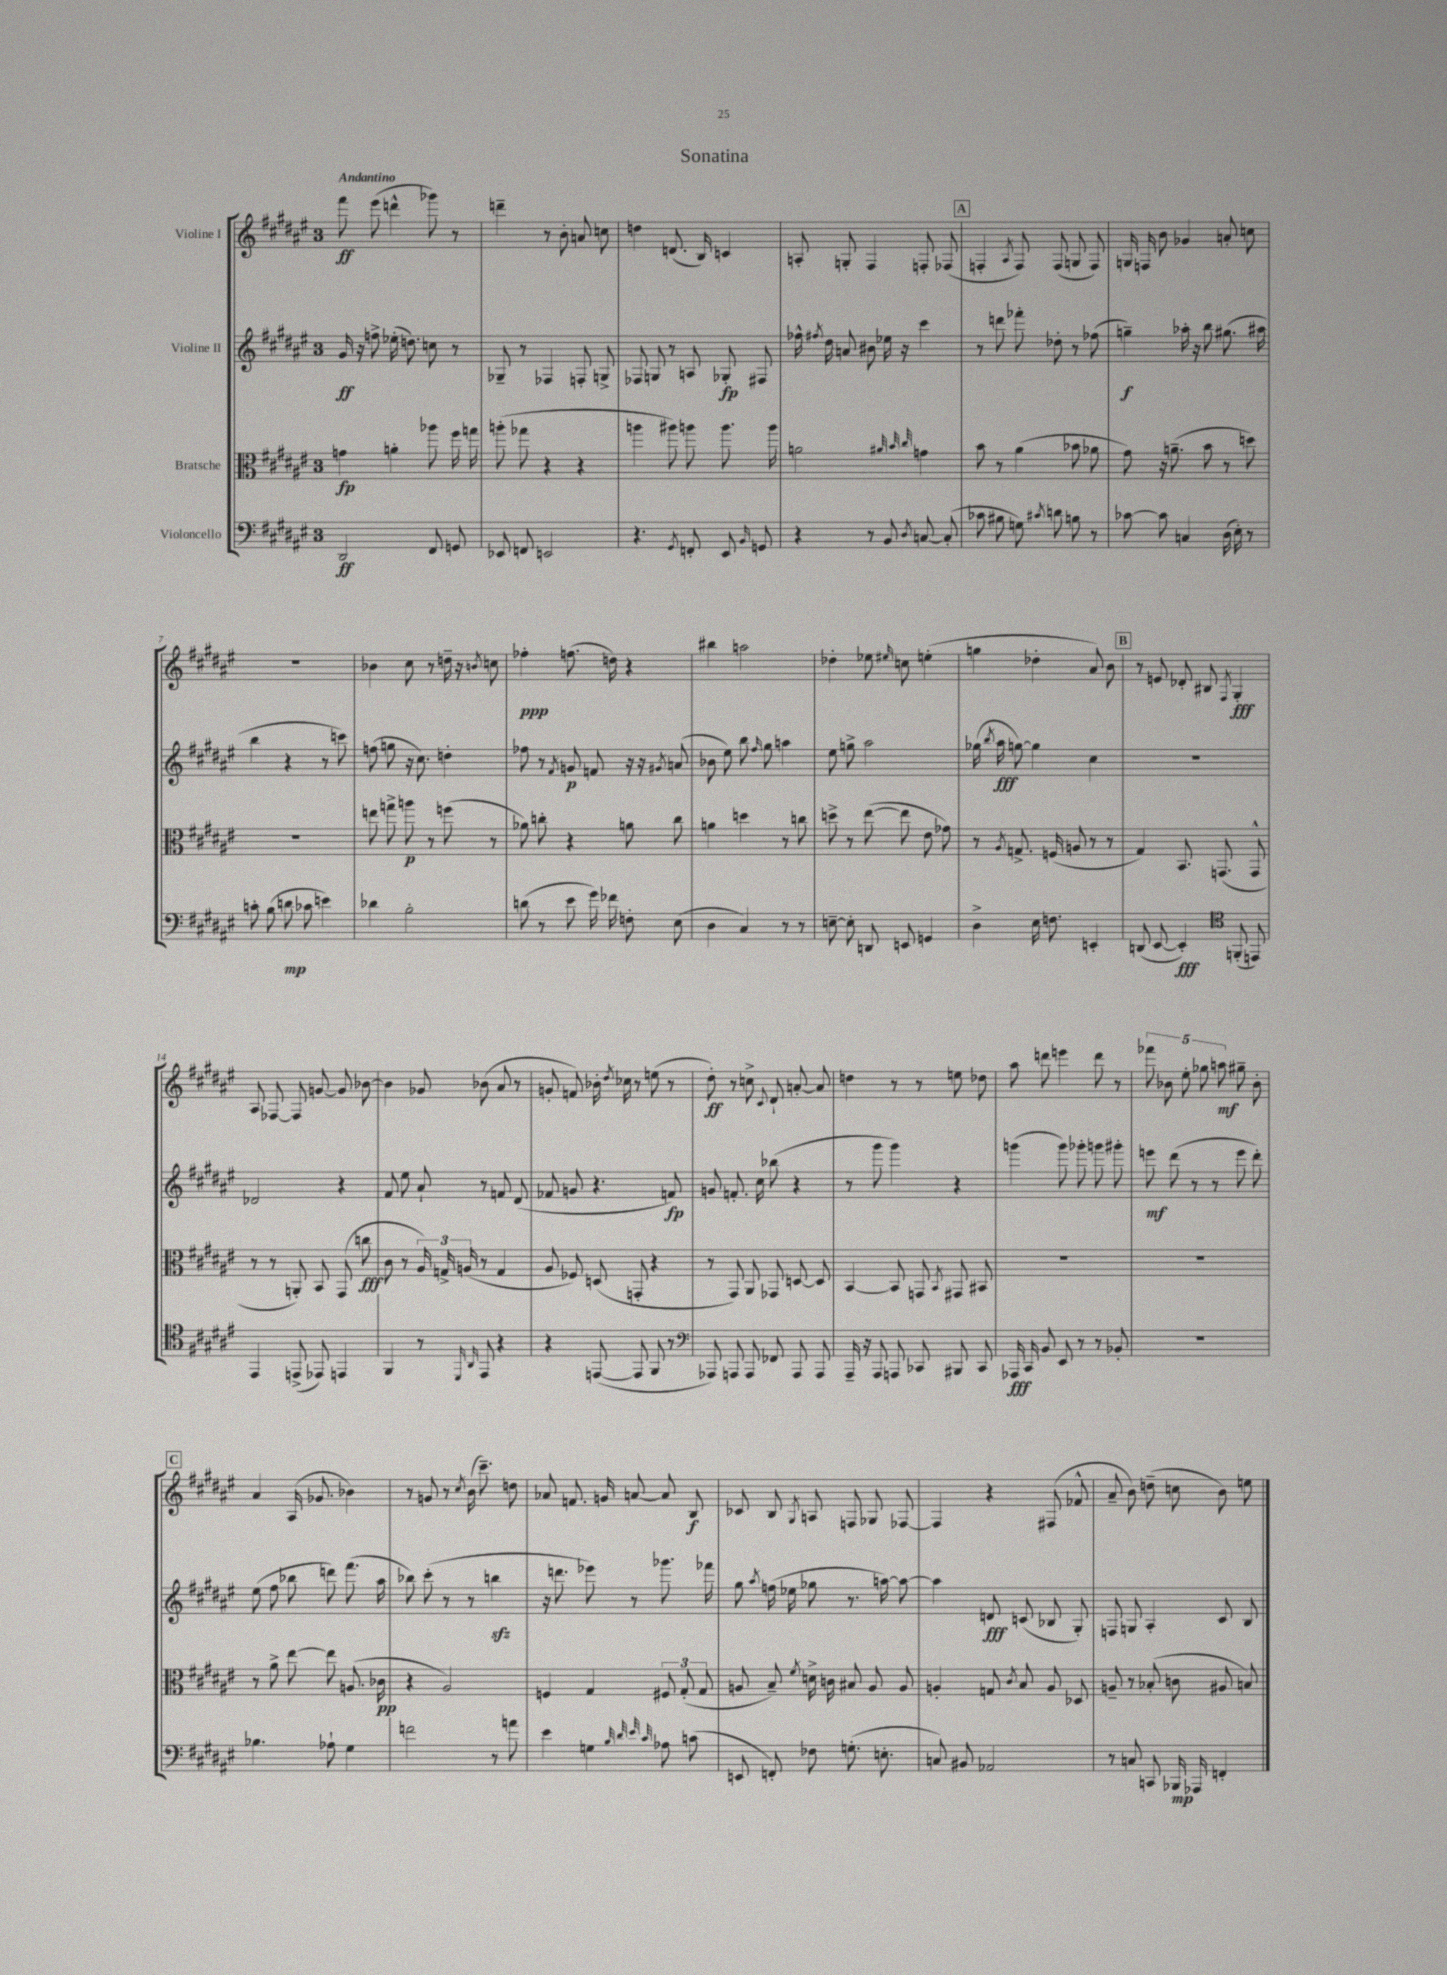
\header { title = "Sonatina" }
<<
\new StaffGroup <<
\new Staff = "s0" \with { instrumentName = "Violine I" } {
    \clef treble \key fis \major \once \override Staff.TimeSignature.style = #'single-digit \time 3/4 \tempo "Andantino"
    \autoBeamOff fis'''8\ff eis'''8( d'''4-^ ges'''8) r8 |
    d'''4-- r8 b'8-. a'8 c''8 |
    d''4 d'8.( b16) c'4 |
    a8-. g8-. fis4 f8-. fes8( |
    \mark \markup { \box "A" } f4-. \acciaccatura { ais8 } f8) f8( g8 f8) |
    g16 f16 b'8 ges'4 a'8-. c''8 |
    R2. |
    bes'4 cis''8 r8 d''16-- r16 \acciaccatura { b'8 } c''8 |
    fes''4-.\ppp f''8.( d''16) r4 |
    bis''4 a''2 |
    des''4-. ees''8 \grace { eis''16 } c''8 e''4-.( |
    g''4 des''4-. ais'8) b'8 |
    \mark \markup { \box "B" } r8 e'8 des'8-. bis8 \acciaccatura { fis8 } gis4-.\fff |
    ais8 fes8~ fes8 g'8~ g'8 bes'8~ |
    bes'4 ges'8 bes'8( ais'8 r8 |
    g'8-. f'8) bes'16-. \acciaccatura { dis''8 } ces''16 r8 e''8( r8 |
    dis''8-.\ff) r8 c''8-> \appoggiatura { cis'8 } dis'8-! a'8~-. a'8 |
    d''4 r8 r8 e''8 des''8 |
    ais''8 d'''8 e'''4 d'''8 r8 |
    \tuplet 5/4 { fes'''8 bes'8 eis''8-. ges''8 a''8\mf } gis''8-- bes'8-. |
    \mark \markup { \box "C" } ais'4 ais16( ges'8. bes'4) |
    r8 g'8 r8 \acciaccatura { cis''8 } b'16( cis'''8.--) d''8 |
    aes'8 f'8. g'16 a'8~ a'8 b8\f |
    ces'8 b8 \acciaccatura { gis8 } a8 f8 ges8 fes8~ |
    fes4 r4 fis8( fes'8-^ |
    ais'8-- b'8) d''8--( c''8 b'8) e''8 \bar "|." |
}
\new Staff = "s1" \with { instrumentName = "Violine II" } {
    \clef treble \key fis \major \once \override Staff.TimeSignature.style = #'single-digit \time 3/4
    \autoBeamOff gis'16\ff r16 f''8-> ees''16-.( d''8.) c''8 r8 |
    ges8-- r8 fes4 f8-. g8-> |
    fes8 g8 r8 a8 ges8-.\fp fis8 |
    fes''16-^ \acciaccatura { fis''8 } dis''16 a'8 bis'8 ees''16 r16 cis'''4 |
    \mark \markup { \box "A" } r8 d'''8 fes'''8-. des''8-. r8 fes''8( |
    g''4--\f) aes''16-. r16 b''8 gis''8.( ais''16 |
    b''4 r4 r8 c'''8) |
    f''8( g''8 r16 cis''8.) d''4-. |
    fes''8 r8 \acciaccatura { fis'8 } g'8\p f'8 r16 r16 \acciaccatura { gis'8 } a'8( |
    bes'8 eis''8) b''8 \grace { fis''16 } gis''8 a''4 |
    eis''8 g''8-> ais''2 |
    ges''16( \acciaccatura { b''8 } ais''16\fff g''8~) g''4 cis''4 |
    \mark \markup { \box "B" } R2. |
    des'2 r4 |
    fis'8 eis''8 ais'8-! r8 f'8 dis'8( |
    fes'8 g'8 r4. f'8\fp) |
    g'8 f'8.-. cis''16 bes''8( r4 |
    r8 gis'''8 gis'''4) r4 |
    g'''4( g'''8) ges'''8-. g'''8 gis'''8-. |
    e'''8\mf dis'''8( r8 r8 e'''8 dis'''8-.) |
    \mark \markup { \box "C" } eis''8( fis''8 bes''8 d'''8) fis'''8.( ais''16 |
    bes''8) cis'''8-.( r8 r8 b''4\sfz |
    r16 d'''8. ees'''8) r8 ges'''8. fes'''16 |
    gis''8 \acciaccatura { ais''8 } f''16( ees''16 ges''8 r8. a''16~) a''8~ |
    a''4 d'8\fff c'8( bes8 gis8-.) |
    f8 g8 ais4-. cis'8 b8 \bar "|." |
}
\new Staff = "s2" \with { instrumentName = "Bratsche" } {
    \clef alto \key fis \major \once \override Staff.TimeSignature.style = #'single-digit \time 3/4
    \autoBeamOff g'4\fp a'4-. aes''8 fis''16 g''16 |
    a''8-.( ges''8 r4 r4 |
    a''4 ais''8) a''8 a''8. a''16 |
    a'2 \grace { ais'32 b'32 cis''32 } g'4 |
    \mark \markup { \box "A" } b'8 r8 ais'4( bes'8 aes'8 |
    gis'8) r16 a'8.--( b'8 r8 d''8) |
    R2. |
    e''8 g''8-> a''8\p r8 f''8( r8 |
    aes'8) c''8-. r4 a'8 c''8 |
    a'4 d''4 r8 c''8 |
    d''8-> r8 eis''8~( eis''8 eis'8 ges'8) |
    r8 \acciaccatura { ais8 } g8.-> f16( a8 r8 r8 |
    \mark \markup { \box "B" } gis4) b,8. g,8.( g,8-^ |
    r8 r8 a,8-.) b,8 gis,8( c''8\fff |
    cis'8 r8 \tuplet 3/2 { ais16) g16-> a16( } r8 g4 |
    ais8 fes8) d8( g,8-. r4 |
    r8 gis,8) ais,8 ges,8 d8~ d8 |
    b,4~ b,8 g,8 \acciaccatura { b,8 } gis,8 bis,8 |
    R2. |
    R2. |
    \mark \markup { \box "C" } r8 ais'8-> eis''8~ eis''8 a8.( ces'16\pp |
    r4 ais2) |
    f4 gis4 \tuplet 3/2 { fis8 gis8-.( gis8 } |
    a8 b8--) \acciaccatura { fis'8 } d'16-> c'16 bis8 a8 a8 |
    a4-. g8 \acciaccatura { cis'8 } b8 a8 des8 |
    a8-- r8 bes8-.( c'8 ais8 b8) \bar "|." |
}
\new Staff = "s3" \with { instrumentName = "Violoncello" } {
    \clef bass \key fis \major \once \override Staff.TimeSignature.style = #'single-digit \time 3/4
    \autoBeamOff dis,2\ff fis,8 g,8 |
    ees,8 f,8 e,2 |
    r4. \acciaccatura { gis,8 } f,8-. eis,8 \grace { b,16 } g,8 |
    r4 r8 b,8 \acciaccatura { dis8 } c8~ c8-.( |
    \mark \markup { \box "A" } ces'8 bis8 g8) \acciaccatura { cis'8 } d'8 b8 r8 |
    ces'8~ ces'8 c4 dis16( eis16-.) r8 |
    c'8-. b8( d'8\mp ces'8 e'4) |
    des'4 b2-. |
    d'8( r8 eis'8 gis'16) fes'16 f8-. eis8( |
    dis4 cis4) r8 r8 |
    e8~-- e8-. d,8 e,8 g,4 |
    dis4-> eis16 f8. e,4-. |
    \mark \markup { \box "B" } d,8( eis,8~ eis,4-.\fff) \clef tenor f,8-.( e,8) |
    eis,4 e,8->( ees,8) e,4 |
    fis,4 r8 \grace { dis,16 ais,16 } eis,8 r4 |
    r4 e,8~( e,8 fis,8 r8 |
    \clef bass aes,,8) a,,8 a,,8 fes,8 a,,8 a,,8 |
    ais,,16-- r16 ais,,8 a,,8 ces,8 bis,,8 ces,8 |
    aes,,16\fff cis,16 b,8 eis,8 r8 r8 bes,8-. |
    R2. |
    \mark \markup { \box "C" } bes4. aes8-! gis4 |
    f'2 r8 a'8 |
    eis'4 g4 \grace { b32 dis'32 eis'32 cis'32 } aes8 c'8( |
    e,8 f,8-.) fes8 g8.-.( e8.-. |
    c8) bis,8 aes,2 |
    r8 c8 c,8 bes,,16\mp aes,,16 f,4-. \bar "|." |
}
>>
>>
